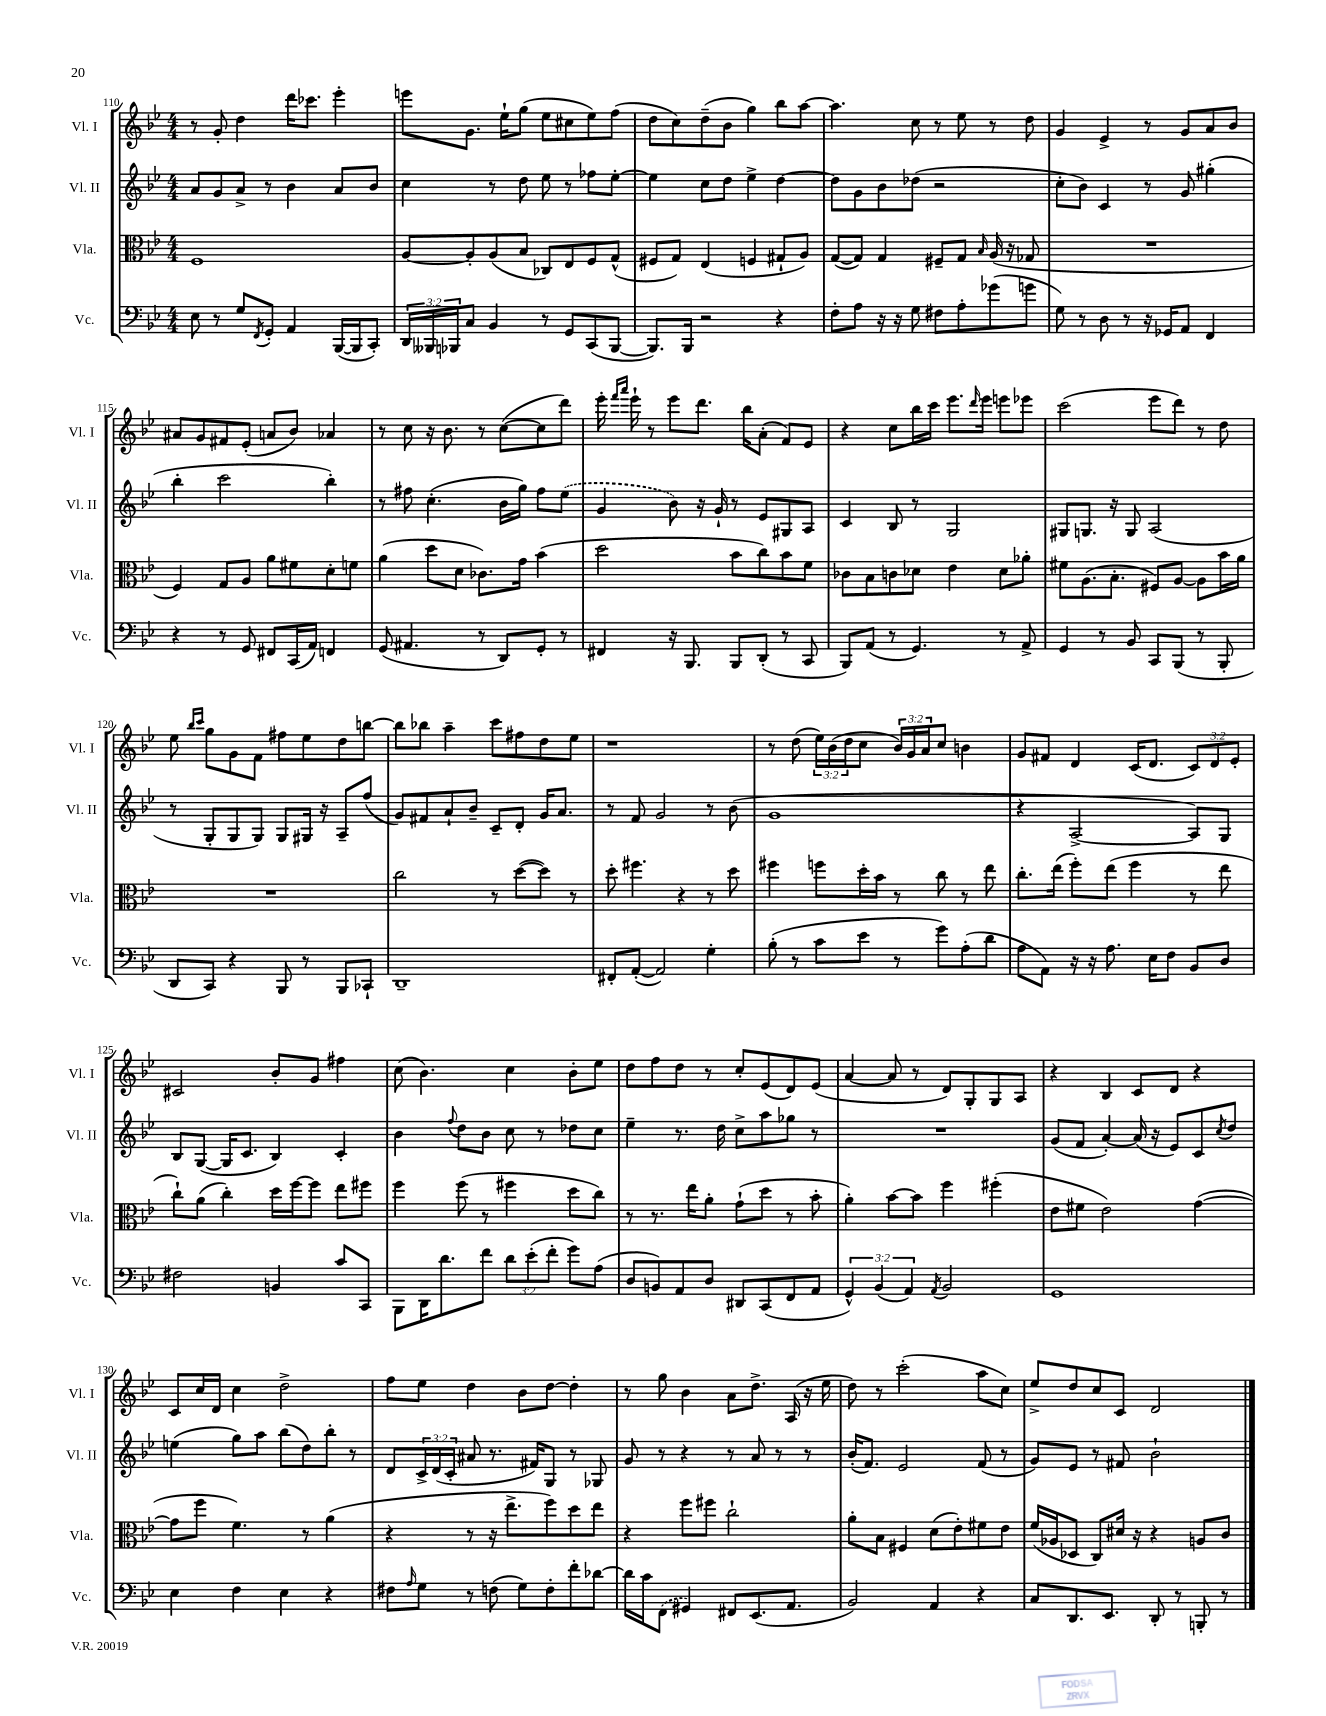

**kern	**kern	**kern	**kern
*staff4	*staff3	*staff2	*staff1
*clefF4	*clefC3	*clefG2	*clefG2
*k[b-e-]	*k[b-e-]	*k[b-e-]	*k[b-e-]
*M4/4	*M4/4	*M4/4	*M4/4
8E-	1F	8a	8r
8r	.	8g	8g'
8G	.	8a^	4dd
8qFF	.	.	.
8GG'	.	8r	.
4AA	.	4b-	16ddd
.	.	.	8.ccc-
([16BBB-	.	8a	4eee-'
16BBB-]	.	.	.
8CC')	.	8b-	.
=	=	=	=
24DD	[8A	4cc	8eee
24BBB--	.	.	.
24BBB-	.	.	.
8C	8A']	.	8.g
4BB-	(8A	8r	.
.	.	.	16ee-`
.	8B-	8dd	(8gg
8r	8C-)	8ee-	8ee-
8GG	8E-	8r	8cc#
(8CC	8F	8ff-	8ee-)
[8BBB-	(8G^^	[8ee-'	(8ff
=	=	=	=
8.BBB-])	8F#	4ee-]	8dd
.	8G)	.	8cc)
16BBB-	.	.	.
2r	(4E-	8cc	(8dd~
.	.	8dd	8b-
.	4F	4ee-^	4gg)
4r	8G#`	[4dd	8bb-
.	8A)	.	[8aa
=	=	=	=
8F'	([8G	8dd]	4.aa]
8A	8G])	8g	.
16r	4G	8b-	.
16r	.	.	.
8G	.	(8dd-	8cc
8F#	8F#~	2r	8r
8A'	8G	.	8ee-
.	16qqB-	.	.
(8g-	(16A	.	8r
.	16r	.	.
8g	8G-	.	8dd
=	=	=	=
8G)	1r	8cc'	4g
8r	.	8b-)	.
8D	.	4c	4e-^
8r	.	.	.
16r	.	8r	8r
16GG-	.	.	.
8AA	.	8g	8g
4FF	.	(4gg#'	8a
.	.	.	8b-
=	=	=	=
4r	4F)	4bb-'	8a#
.	.	.	8g
8r	8G	2ccc	8f#
8GG	8A	.	(8e-'
8FF#	8a	.	8a
(16CC	8f#	.	8b-)
16AA)	.	.	.
4FF	8d'	4bb-')	4a-
.	8f	.	.
=	=	=	=
(8GG	(4a	8r	8r
4.AA#	.	8ff#	8cc
.	8dd	(4.cc'	16r
.	.	.	8.b-
.	8d	.	.
8r	8.c-)	.	8r
8DD)	.	16b-	([8cc
.	16g	16gg)	.
8GG'	(4b-	8ff#	8cc]
8r	.	(8ee-	8ddd)
=	=	=	=
4FF#	2dd	4g	16eee-'
.	.	.	16qqfff
.	.	.	16qqaaa
.	.	.	16eee-`
.	.	.	8r
16r	.	8b-)	8eee-
8.BBB-	.	.	.
.	.	16r	8.ddd
.	.	16g`	.
8BBB-	8b-	8r	.
.	.	.	16bb-
(8DD'	8cc)	8e-	(8a'
8r	8b-	8G#	8f)
8CC	8f	8A	8e-
=	=	=	=
8BBB-)	8c-	4c	4r
(8AA	8B-	.	.
8r	8c	8B-	8cc
4.GG)	8d-	8r	16bb-
.	.	.	16ccc
.	4e-	2G	8.eee-
.	.	.	16qqddd
.	.	.	16eee-
8r	8d-	.	8eee
8AA^	8a-'	.	8eee-
=	=	=	=
4GG	8f#	8G#	(2ccc
.	(8.A	8.G	.
8r	.	.	.
.	8.B-'	16r	.
8BB-	.	8G	.
8CC	8F#)	(2A	8eee-
(8BBB-	[8A	.	8ddd)
8r	8A]	.	8r
8BBB-'	16b-	.	8dd
.	16a	.	.
=	=	=	=
8DD	1r	8r	8ee-
.	.	.	16qqbb-
.	.	.	16qqccc
8CC)	.	8G'	8gg
4r	.	8G	8g
.	.	8G)	8f
8BBB-	.	8G	8ff#
8r	.	16G#	8ee-
.	.	16r	.
8BBB-	.	8A~	8dd
8CC-`	.	(8ff	[8bb
=	=	=	=
1DD~	2cc	8g)	8bb]
.	.	8f#	8bb-
.	.	8a`	4aa~
.	.	8b-~	.
.	8r	8c~	8ccc
.	([8dd	8d'	8ff#
.	8dd])	16g	8dd
.	.	8.a	.
.	8r	.	8ee-
=	=	=	=
8FF#'	8dd'	8r	1r
([8AA'	4.ff#	8f	.
2AA])	.	2g	.
.	4r	.	.
4G'	8r	8r	.
.	8dd	(8b-	.
=	=	=	=
(8B-'	4ff#	1g	8r
8r	.	.	(8dd
8c	8ff	.	24ee-)
.	.	.	(24b-
.	.	.	24dd
8e-	16dd'	.	8cc
.	16b-	.	.
8r	8r	.	24b-)
.	.	.	24g
.	.	.	24a
8g)	8cc	.	8cc
(8A'	8r	.	4b
8d	8ee-	.	.
=	=	=	=
8A	8.cc'	4r	8g
8AA)	.	.	8f#
.	(16ee-	.	.
16r	8ff')	[2A^	4d
16r	.	.	.
8.A	(8ee-	.	.
.	4ff	.	(16c
16E-	.	.	8.d
8F	.	.	.
8BB-	8r	8A])	12c)
.	.	.	12d
8D	8ee-	8G	.
.	.	.	12e-'
=	=	=	=
2F#	8cc`)	8B-	2c#
.	(8a	([8G	.
.	4cc')	16G]	.
.	.	8.c	.
4BB	16dd	4B-)	8b-'
.	[16ff	.	.
.	8ff]	.	8g
8c	8ee-	4c'	4ff#
8CC	8ff#	.	.
=	=	=	=
8BBB-	4ff	4b-	(8cc
16DD	.	.	4.b-)
8.d	.	.	.
.	.	8qqff	.
.	(8ff	8dd	.
8f	8r	8b-	.
12d	4ff#	8cc	4cc
(12e-'	.	.	.
.	.	8r	.
12f'	.	.	.
8g)	8dd	8dd-	8b-'
(8A	8cc)	8cc	8ee-
=	=	=	=
8D	8r	4ee-~	8dd
8BB)	8.r	.	8ff
8AA	.	8.r	8dd
.	16ee-	.	.
8D	8a'	.	8r
.	.	16dd	.
8DD#	(8g`	8cc^	8cc'
(8CC	8dd	8aa	(8e-
8FF	8r	8gg-	8d)
8AA	8b-'	8r	(8e-
=	=	=	=
6GG^^)	4a')	1r	[4a
(6BB-	.	.	.
.	[8b-	.	8a]
6AA)	.	.	.
.	8b-]	.	8r
8qAA	.	.	.
2BB-	4ff	.	8d)
.	.	.	8G'
.	(4ff#'	.	8G
.	.	.	8A
=	=	=	=
1GG	8e-	(8g	4r
.	8f#	8f	.
.	2e-)	[4a')	4B-
.	.	(16a]	8c
.	.	16r	.
.	.	8e-)	8d
.	([4g	8c	4r
.	.	8qcc	.
.	.	8dd	.
=	=	=	=
4E-	8g]	(4ee	8c
.	8ff	.	16cc
.	.	.	16d
4F	4.f)	8gg)	4cc
.	.	8aa	.
4E-	.	(8bb-	2dd^
.	8r	8dd)	.
4r	(4a	8bb-'	.
.	.	8r	.
=	=	=	=
8F#	4r	8d	8ff
16qqA	.	.	.
8G	.	24c^	8ee-
.	.	(24d	.
.	.	24c'	.
8r	8r	8a#	4dd
(8F	16r	8.r	.
.	8.ee-^	.	.
8G)	.	.	8b-
.	.	16f#)	.
8F'	8ff)	8G	[8dd
8f'	8dd	8r	4dd']
[8d-	8ee-	8G-	.
=	=	=	=
16d-]	4r	8g	8r
16c	.	.	.
(8FF	.	8r	8gg
4GG#)	8ff	4r	4b-
.	8ff#	.	.
8FF#	2cc`	8r	8a
(8.EE-	.	8a	8.dd^
.	.	8r	.
8.AA	.	.	(16A
.	.	8r	16r
.	.	.	16ee-
=	=	=	=
2BB-)	8a'	(16b-'	8dd)
.	.	8.f)	.
.	8B-	.	8r
.	4F#	2e-	(2ccc'
4AA	(8d	.	.
.	8e-')	.	.
4r	8f#	(8f	8aa
.	8e-	8r	8cc)
=	=	=	=
8C	(16f	8g)	8ee-^
.	16A-	.	.
8.DD	8D-	8e-	8dd
.	8C)	8r	8cc
8.EE-	.	.	.
.	16d#	8f#	8c
.	16r	.	.
8DD'	4r	2b-`	2d
8r	.	.	.
8BBB'	8A	.	.
8r	8c	.	.
==	==	==	==
*-	*-	*-	*-
